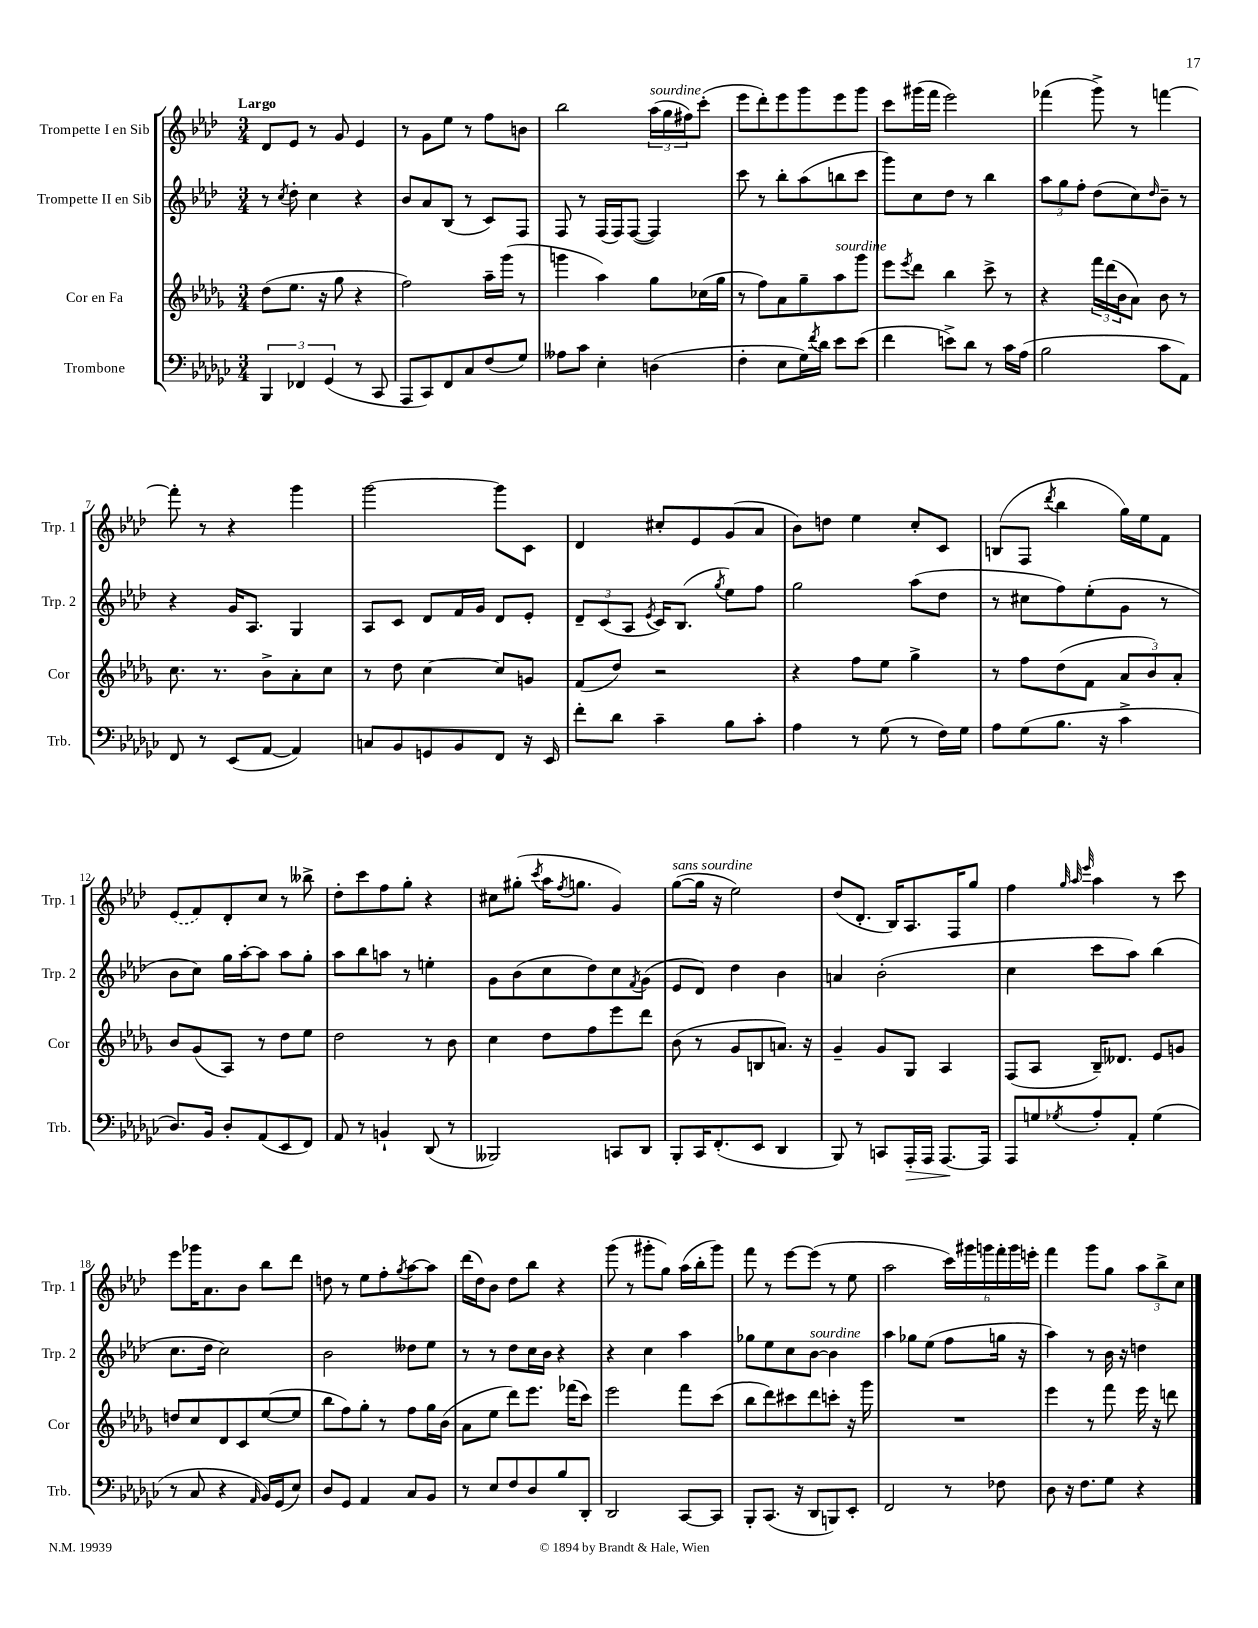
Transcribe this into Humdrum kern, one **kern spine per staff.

**kern	**dynam	**kern	**kern	**kern
*part4	*part4	*part3	*part2	*part1
*staff4	*staff4	*staff3	*staff2	*staff1
*I"Trombone	*	*I"Cor en Fa	*I"Trompette II en Sib	*I"Trompette I en Sib
*I'Trb.	*	*I'Cor	*I'Trp. 2	*I'Trp. 1
*clefF4	*	*clefG2	*clefG2	*clefG2
*k[b-e-a-d-g-c-]	*	*k[b-e-a-d-g-]	*k[b-e-a-d-]	*k[b-e-a-d-]
*M3/4	*	*M3/4	*M3/4	*M3/4
=1	=1	=1	=1	=1
!	!	!	!	!LO:TX:a:B:t=Largo
6BBB-/	.	(8dd-\L	8r	8d-/L
.	.	.	8qcc/	.
.	.	8.ee-\J	8dd-'\	8e-/J
6FF-X/	.	.	.	.
.	.	.	4cc\	8r
.	.	16r	.	.
(6GG-/	.	.	.	.
.	.	8gg-\	.	8g/
8r	.	4r	4r	4e-/
8CC-/	.	.	.	.
=2	=2	=2	=2	=2
8AAA-/L	.	2ff\)	8b-/L	8r
8CC-/)	.	.	8a-/	8g\L
8FF/	.	.	(8B-/J	8ee-\J
8C-/	.	.	8r	8r
(8F/	.	16aa-~\LL	8c/L)	8ff\L
.	.	(16ggg-\JJ	.	.
8G-/J)	.	8r	8F/J	8bn\J
=3	=3	=3	=3	=3
8A--X\L	.	4gggn\	8F/	2bb-\
8c-\J	.	.	8r	.
4E-'\	.	4aa-\)	(16F/LL	.
.	.	.	16F/J)	.
.	.	.	([8F/J	.
!	!	!	!	!LO:TX:a:i:t=sourdine
(4Dn\	.	8gg-\L	4F/])	(24aa-\LL
.	.	.	.	24gg\
.	.	.	.	24ff#X\J)
.	.	(16cc-X\L	.	(8ccc'\J
.	.	16gg-\JJ	.	.
=4	=4	=4	=4	=4
4F'\	.	8r	8ccc\	8eee-\L
.	.	8ff\L)	8r	8ddd-'\)
8E-\L	.	8a-\	8bb-'\L	8eee-\
16G-\L)	.	8gg-~\	(8aa-\	8ggg\
8qf/	.	.	.	.
16d-\JJ	.	.	.	.
!	!	!LO:TX:a:i:t=sourdine	!	!
8e-\L	.	8aa-\	8bbn\	8eee-\
(8e-\J	.	8ggg-\J	8ccc\J	8ggg\J
=5	=5	=5	=5	=5
4f\	.	8eee-\L	8ggg\L)	8ccc\L
.	.	8qeee-/	.	.
.	.	8ddd-\J	8cc\	(16ggg#X\L
.	.	.	.	16fff\JJ
8en^\L)	.	4bb-\	8dd-\J	2eee-\)
8d-\J	.	.	8r	.
8r	.	8ccc^\	4bb-\	.
16c-\LL	.	8r	.	.
(16A-\JJ	.	.	.	.
=6	=6	=6	=6	=6
2B-\	.	4r	12aa-\L	(4fff-X\
.	.	.	12gg\	.
.	.	.	12ff'\J	.
.	.	24fff\LL	(8dd-\L	8ggg^\)
.	.	(24ddd-\	.	.
.	.	24b-\J	.	.
.	.	8a-\J)	8cc\)	8r
.	.	.	16qqdd-/	.
8c-\L	.	8b-\	8b-~\J	[4fffn\
8AA-\J)	.	8r	8r	.
!!LO:LB:g=z
=7	=7	=7	=7	=7
8FF/	.	8.cc\	4r	8fff'\]
8r	.	.	.	8r
.	.	8.r	.	.
(8EE-/L	.	.	16g/KL	4r
.	.	.	8.A-/J	.
[8AA-/J	.	8b-^\L	.	.
4AA-/])	.	8a-'\	4G/	4ggg\
.	.	8cc\J	.	.
=8	=8	=8	=8	=8
8Cn/L	.	8r	8A-/L	[2ggg\
8BB-/	.	8dd-\	8c/J	.
8GGn/	.	[4cc\	8d-/L	.
8BB-/	.	.	16f/L	.
.	.	.	16g/JJ	.
8FF/J	.	8cc/L]	8d-/L	8ggg\L]
16r	.	8gn/J	8e-'/J	8c\J
16EE-/	.	.	.	.
=9	=9	=9	=9	=9
8f'\L	.	(8f/L	12d-~/L	4d-/
.	.	.	(12c/	.
8d-\J	.	8dd-/J)	.	.
.	.	.	12A-/J	.
.	.	.	8qe-/	.
4c-~\	.	2r	16c/KL)	8cc#X'/L
.	.	.	(8.B-/J	.
.	.	.	.	8e-/
.	.	.	8qgg/	.
8B-\L	.	.	8ee-\L)	(8g/
8c-'\J	.	.	8ff\J	8a-/J
=10	=10	=10	=10	=10
4A-\	.	4r	2gg\	8b-\L)
.	.	.	.	8ddn\J
8r	.	8ff\L	.	4ee-\
(8G-\	.	8ee-\J	.	.
8r	.	4gg-^\	(8aa-\L	8cc'/L
16F\LL)	.	.	8dd-\J	8c/J
16G-\JJ	.	.	.	.
=11	=11	=11	=11	=11
8A-\L	.	8r	8r	(8Bn/L
(8G-\	.	8ff\L	8cc#X\L	8F/J
.	.	.	.	8qddd-/
8.B-\J	.	(8dd-\	8ff\)	4bb-\
.	.	8f\J	(8ee-'\	.
16r	.	.	.	.
4c-^\	.	12a-/L	8g\J	16gg\LL)
.	.	.	.	16ee-\J
.	.	12b-/)	.	.
.	.	.	8r	8f\J
.	.	12a-'/J	.	.
!!LO:LB:g=z
=12	=12	=12	=12	=12
8.D-/L)	.	8b-/L	8b-\L	(8e-/L
.	.	(8g-/	8cc\J)	8f/)
16BB-/Jk	.	.	.	.
8D-'/L	.	8A-/J)	16gg\LL	8d-'/
.	.	.	[16aa-'\J	.
(8AA-/	.	8r	8aa-\J]	8cc/J
8EE-/	.	8dd-\L	8aa-\L	8r
8FF/J)	.	8ee-\J	8gg'\J	8bb--X^\
=13	=13	=13	=13	=13
8AA-/	.	2dd-\	8aa-\L	8dd-'\L
8r	.	.	8bb-\	8ccc\
4BBn`/	.	.	8aan\J	8ff\
.	.	.	8r	8gg'\J
(8DD-/	.	8r	4een'\	4r
8r	.	8b-\	.	.
=14	=14	=14	=14	=14
2BBB--X/)	.	4cc\	8g\L	8cc#X\L
.	.	.	(8b-\	(8gg#X'\J
.	.	.	.	8qccc/
.	.	8dd-\L	8cc\	16aa-\KL
.	.	.	.	8qff/
.	.	.	.	8.ggn\J
.	.	8ff\	8dd-\)	.
8CCn/L	.	8eee-\	8cc\	4g/)
.	.	.	8qf/	.
8DD-/J	.	8ddd-\J	(8g\J	.
=15	=15	=15	=15	=15
!	!	!	!	!LO:TX:a:i:t=sans sourdine
8BBB-'/L	.	(8b-\	8e-/L	([8gg\L
16CC-/K	.	8r	8d-/J)	16gg\Jk]
(8.FF'/	.	.	.	16r
.	.	8g-/L	4dd-\	2ee-\)
8EE-/J	.	8Bn/	.	.
4DD-/	.	8.an/J)	4b-\	.
.	.	16r	.	.
=16	=16	=16	=16	=16
8BBB-/)	.	4g-~/	4an/	(8dd-/L
8r	.	.	.	8.d-'/J
8CCn/L	.	8g-/L	(2b-'\	.
.	.	.	.	16B-/KL)
!	!LO:HP:b	!	!	!
16AAA-'/L	>	8G-/J	.	8.A-/
16AAA-/JJ	.	.	.	.
[8.AAA-/L	.	4A-/	.	.
.	.	.	.	16F/K
.	.	.	.	8gg/J
16AAA-/Jk]	]	.	.	.
=17	=17	=17	=17	=17
8AAA-/L	.	(8F/L	4cc\	4ff\
8Gn/	.	8A-/J	.	.
.	.	.	.	32qqgg/
.	.	.	.	32qqaa-/
8qG-X/	.	.	.	32qqeee-/
8A-'/	.	16B-~/KL)	8ccc\L	4aa-\
.	.	8.d--X/J	.	.
8AA-'/J	.	.	8aa-\J)	.
(4G-\	.	8e-/L	(4bb-\	8r
.	.	8gn/J	.	8ccc\
!!LO:LB:g=z
=18	=18	=18	=18	=18
8r	.	8ddn/L	8.cc\L	8eee-\L
8C-/	.	8cc/	.	16ggg-X\K
.	.	.	16dd-\Jk	8.a-\
4r	.	8d-/	2cc\)	.
.	.	8c/	.	8b-\J
16qqAA-/	.	.	.	.
16BB-/LL)	.	([8ee-/	.	8bb-\L
(16GG-/J	.	.	.	.
8E-/J)	.	8ee-/J]	.	8ddd-\J
=19	=19	=19	=19	=19
8D-/L	.	8bb-\L	2b-\	8ddn\
8GG-/J	.	8ff\)	.	8r
4AA-/	.	8gg-'\J	.	8ee-\L
.	.	8r	.	8ff'\
.	.	.	.	8qgg/
8C-/L	.	8ff\L	8dd--X\L	[8aa-\
8BB-/J	.	16gg-\L	8ee-\J	8aa-\J]
.	.	(16b-\JJ	.	.
=20	=20	=20	=20	=20
8r	.	8a-\L	8r	(16ddd-\LL
.	.	.	.	16dd-\J)
8E-/L	.	8ee-\J	8r	8b-\J
8F/	.	8ddd-\L)	8dd-\L	8dd-\L
8D-/	.	8.eee-\J	16cc\L	8bb-\J
.	.	.	16b-\JJ	.
8B-/	.	.	4r	4r
.	.	(16fff-X\KL	.	.
8DD-'/J	.	8ccc\J)	.	.
=21	=21	=21	=21	=21
2DD-/	.	2eee-\	4r	(8ggg\
.	.	.	.	8r
.	.	.	4cc\	8ggg#X'\L
.	.	.	.	8gg\J)
[8CC-/L	.	8fff\L	4aa-\	(16aa-\LL
.	.	.	.	16bb-'\J
8CC-/J]	.	(8ccc\J	.	8ggg#\J)
=22	=22	=22	=22	=22
8BBB-'/L	.	8bb-\L	8gg-X\L	8fff\
(8.CC-/J	.	8ddd-\)	8ee-\	8r
.	.	8ccc#X\	8cc\	[8eee-\L
16r	.	.	.	.
!	!	!	!LO:TX:a:i:t=sourdine	!
8DD-/L	.	8ddd-\	[8b-\J	(8eee-\J]
8BBBn/)	.	8cccn'\J	4b-\]	8r
8EE-'/J	.	16r	.	8ee-\
.	.	16ggg-\	.	.
=23	=23	=23	=23	=23
2FF/	.	2.r	4aa-\	2aa-\
.	.	.	8gg-X\L	.
.	.	.	(8ee-\J	.
8r	.	.	8ff\L	24ccc\LL)
.	.	.	.	24ggg#X\
.	.	.	.	24gggn\
8F-X\	.	.	16ggn\Jk	24fff'\
.	.	.	.	24ggg\
.	.	.	16r	.
.	.	.	.	24eeen'\JJ
=24	=24	=24	=24	=24
8D-\	.	4eee-\	4aa-\)	4fff\
16r	.	.	.	.
8.F\L	.	.	.	.
.	.	8r	8r	8ggg\L
8G-\J	.	8fff\	16b-\	8gg\J
.	.	.	16r	.
4r	.	16eee-\	4ddn\	12aa-\L
.	.	16r	.	.
.	.	.	.	12bb-^\
.	.	8dddn\	.	.
.	.	.	.	12cc\J
==	==	==	==	==
*-	*-	*-	*-	*-
